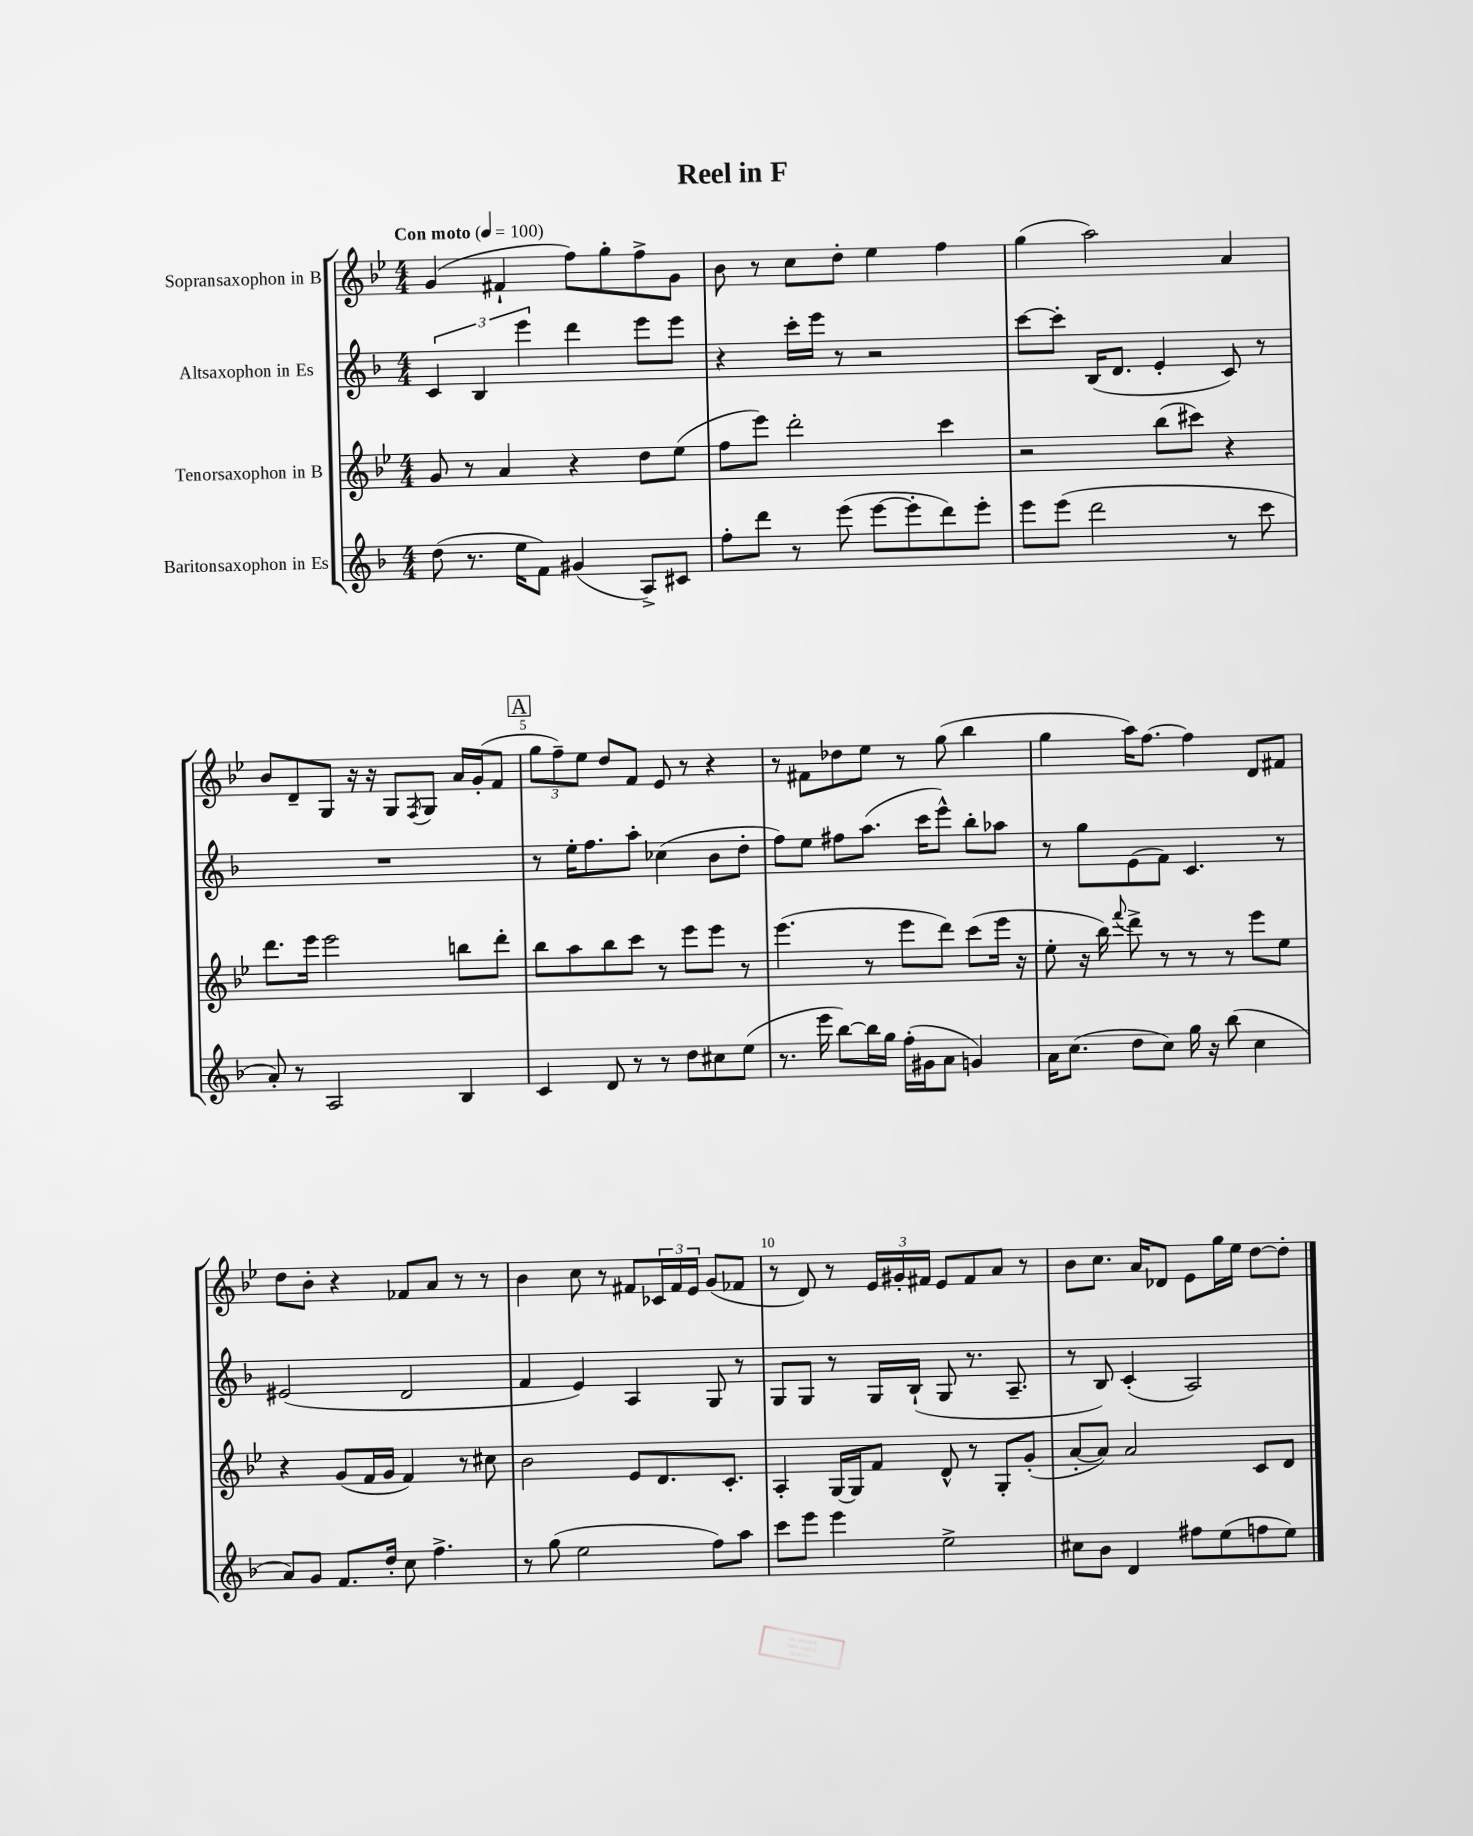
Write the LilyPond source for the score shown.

\header { title = "Reel in F" }
<<
\new StaffGroup <<
\new Staff = "s0" \with { instrumentName = "Sopransaxophon in B" } {
    \clef treble \key bes \major \numericTimeSignature \time 4/4 \tempo "Con moto" 4 = 100
    g'4( fis'4-! f''8) g''8-. f''8-> g'8 |
    bes'8 r8 c''8 d''8-. ees''4 f''4 |
    g''4( a''2) a'4 |
    bes'8 d'8-- g8 r16 r16 g8 \acciaccatura { f8 } g8 a'16 g'16-.( f'8 |
    \mark \markup { \box "A" } \tuplet 3/2 { g''8 f''8--) ees''8 } d''8 f'8 ees'8 r8 r4 |
    r8 fis'8 des''8 ees''8 r8 g''8( bes''4 |
    g''4 a''16) f''8.~ f''4 d'8 fis'8 |
    d''8 bes'8-. r4 fes'8 a'8 r8 r8 |
    bes'4 c''8 r8 fis'8 \tuplet 3/2 { ces'16 fis'16 ees'16 } g'8( fes'8 |
    r8 d'8) r8 \tuplet 3/2 { ees'16 gis'16-. fis'16 } ees'8 fis'8 a'8 r8 |
    bes'8 c''8. a'16 des'8 ees'8 g''16 ees''16 d''8~ d''8-. \bar "|." |
}
\new Staff = "s1" \with { instrumentName = "Altsaxophon in Es" } {
    \clef treble \key f \major \numericTimeSignature \time 4/4
    \tuplet 3/2 { c'4 bes4 e'''4 } d'''4 e'''8 e'''8 |
    r4 c'''16-. e'''16 r8 r2 |
    c'''8~ c'''8-. bes16( d'8. e'4-. c'8) r8 |
    R1 |
    \mark \markup { \box "A" } r8 e''16-. f''8. a''8-. ces''4( bes'8 d''8-. |
    f''8) e''8 fis''8 a''8.( c'''16 e'''8-^) bes''8-. aes''8 |
    r8 g''8 e'8( f'8) c'4. r8 |
    eis'2( d'2 |
    f'4 e'4) a4 g8 r8 |
    g8 g8 r8 g16 bes16-!( g8 r8. a8.-- |
    r8 bes8) c'4-.( a2) \bar "|." |
}
\new Staff = "s2" \with { instrumentName = "Tenorsaxophon in B" } {
    \clef treble \key bes \major \numericTimeSignature \time 4/4
    g'8 r8 a'4 r4 d''8 ees''8( |
    f''8 ees'''8) d'''2-. c'''4 |
    r2 bes''8( cis'''8) r4 |
    d'''8. ees'''16 ees'''2 b''8 d'''8-. |
    \mark \markup { \box "A" } bes''8 a''8 bes''8 c'''8 r8 ees'''8 ees'''8 r8 |
    ees'''4.( r8 ees'''8 d'''8) c'''8( ees'''16 r16 |
    ees''8-. r16 bes''16) \appoggiatura { f'''8 } d'''8-> r8 r8 r8 ees'''8 ees''8 |
    r4 g'8( f'16 g'16 f'4) r8 cis''8 |
    bes'2 ees'8 d'8. c'8.-. |
    a4-. g16~ g16 f'8 d'8-^ r8 g8-. g'8-.( |
    a'8~-. a'8) a'2 c'8 d'8 \bar "|." |
}
\new Staff = "s3" \with { instrumentName = "Baritonsaxophon in Es" } {
    \clef treble \key f \major \numericTimeSignature \time 4/4
    d''8( r8. e''16 f'8) gis'4( a8->) cis'8 |
    f''8-. d'''8 r8 e'''8( e'''8~ e'''8-. d'''8) e'''8-. |
    e'''8 e'''8( d'''2 r8 c'''8 |
    a'8-.) r8 a2 bes4 |
    \mark \markup { \box "A" } c'4 d'8 r8 r8 d''8 cis''8 e''8( |
    r8. e'''16 bes''8~) bes''16 g''16 f''16-.( gis'16 a'8 g'4) |
    a'16 c''8.( d''8 c''8) g''16 r16 bes''8( c''4 |
    a'8) g'8 f'8. d''16-. c''8 f''4.-> |
    r8 g''8( e''2 f''8) a''8 |
    c'''8 e'''8 e'''4 e''2-> |
    cis''8 bes'8 d'4 fis''8 e''8( f''8 e''8) \bar "|." |
}
>>
>>
\layout { \context { \Score \override BarNumber.break-visibility = ##(#f #t #t) barNumberVisibility = #(every-nth-bar-number-visible 5) } }
